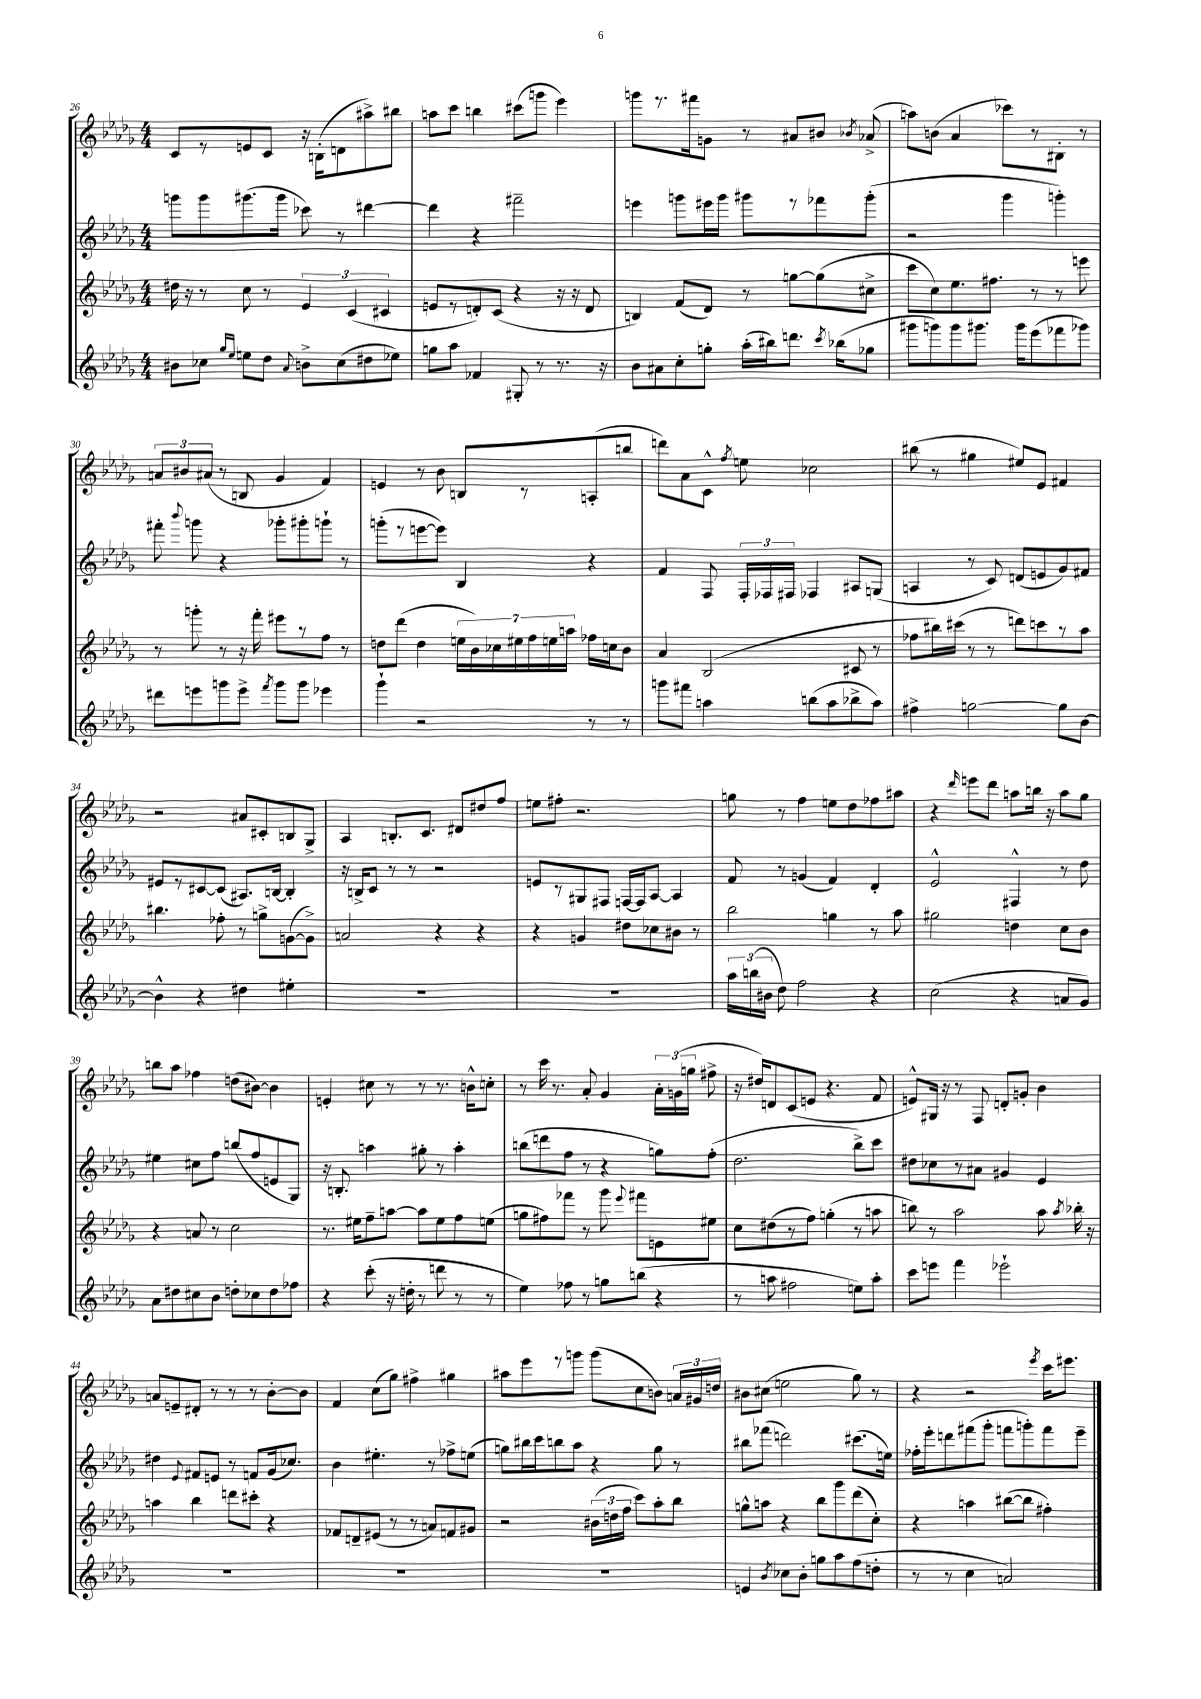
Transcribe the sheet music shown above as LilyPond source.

<<
\new StaffGroup <<
\new Staff = "s0" {
    \clef treble \key des \major \numericTimeSignature \time 4/4
    \autoBeamOff c'8[ r8 e'8 c'8] r16 b16[-.( d'8 ais''8->) bis''8] |
    a''8[ c'''8] b''4 cis'''8[( g'''8] ees'''4) |
    g'''8[ r8. fis'''16 g'8] r8 ais'8[ bis'8] \acciaccatura { bes'8 } aes'8->( |
    a''8[) b'8]( aes'4 ces'''8[) r8 bis8]-. r8 |
    \tuplet 3/2 { a'8[ bis'8 ais'8]( } r8 b8 ges'4 f'4) |
    e'4 r8 bes'8 b8[ r8 a8-.( b''8] |
    d'''8[) aes'8 c'8]-^ \acciaccatura { f''8 } e''8 ces''2 |
    bis''8( r8 gis''4 eis''8[) ees'8] fis'4 |
    r2 ais'8[ cis'8-. b8 ges8]-> |
    aes4 b8.[-. c'8.] dis'8[ dis''8 f''8] |
    e''8[ fis''8]-. r2. |
    g''8 r8 f''4 e''8[ des''8 fes''8 ais''8] |
    r4 \grace { des'''16 } e'''8[ des'''8] a''8[ b''16] r16 a''8[ ges''8] |
    b''8[ aes''8] fes''4 d''8[( bis'8]~) bis'4 |
    e'4-. cis''8 r8 r8 r8. b'16[-^ c''8]-. |
    r8 c'''16 r8. aes'8-. ges'4 \tuplet 3/2 { aes'16[-. g'16( g''16] } fis''8-> |
    r16 dis''16[) d'8 c'8( e'8] r4. f'8 |
    e'8[-^) gis16] r16 r8 f8 d'8[-. g'8]-. bes'4 |
    a'8[ e'8-- dis'8]-. r8 r8 r8 bes'8[~-. bes'8] |
    f'4 c''8[( ges''8]) fis''4-> gis''4 |
    ais''8[ ees'''8 r8 g'''8] g'''8[( c''8 b'8]) \tuplet 3/2 { a'16[ gis'16 d''16] } |
    bis'8[ cis''8]( e''2 ges''8) r8 |
    r4 r2 \acciaccatura { ees'''8 } c'''16[ eis'''8.] \bar "|." |
}
\new Staff = "s1" {
    \clef treble \key des \major \numericTimeSignature \time 4/4
    \autoBeamOff g'''8[ g'''8 gis'''8.( gis'''16] ces'''8) r8 dis'''4~ |
    dis'''4 r4 fis'''2-- |
    e'''4 g'''8[ eis'''16 g'''16] gis'''8[ r8 fes'''8 gis'''8]-.( |
    r2 ges'''4 g'''4-.) |
    fis'''8-. \appoggiatura { bes'''8 } g'''8 r4 ges'''8[-. gis'''8-. g'''8]-! r8 |
    g'''8[-.( r8 e'''8~ e'''8]) bes4 r4 |
    f'4 f8 \tuplet 3/2 { f16[-. fes16 fis16] } fes4 ais8[ g8]( |
    a4 r8 c'8) d'8[( e'8 ges'8) fis'8] |
    eis'8[ r8 cis'8~ cis'8]( ais8.[) b16]~ b4-. |
    r16 b16[-> c'8] r8 r8 r2 |
    e'8[ r8 gis8 fis8] f16[~ f16 aes8]~ aes4 |
    f'8 r8 g'4( f'4) des'4-. |
    ees'2-^ fis4-^ r8 des''8 |
    eis''4 cis''8[ f''8] b''8[( f''8 e'8 ges8]) |
    r16 b8.-. a''4 gis''8-. r8 a''4-. |
    b''8[( d'''8 f''8] r8 r4 g''8[) f''8]-.( |
    des''2. bes''8[->) c'''8] |
    dis''8[ ces''8 r8 ais'8] gis'4 ees'4 |
    dis''4 \appoggiatura { ees'8 } fis'8[ e'8] r8 f'8[ ges'16( ces''8.]) |
    bes'4 eis''4.-. r8 fes''8[-> e''8]( |
    g''8[) bis''16 c'''16 b''8 aes''8] r4 g''8 r8 |
    bis''8[ fes'''8]( d'''2) cis'''8.[( e''16]) |
    fes''16[-. ees'''16-. d'''8 fis'''8( ges'''8]-. f'''8[ g'''8-.) f'''8 ees'''8]-- \bar "|." |
}
\new Staff = "s2" {
    \clef treble \key des \major \numericTimeSignature \time 4/4
    \autoBeamOff dis''16 r16 r8 c''8 r8 \tuplet 3/2 { ees'4 c'4( cis'4 } |
    e'8[ r8 d'8-.) c'8]( r4 r16 r16 d'8 |
    b4) f'8[( des'8]) r8 g''8[~ g''8( cis''8]-> |
    c'''8[ c''8) ees''8. fis''8.] r8 r8 e'''8 |
    r8 g'''8-. r8 r16 f'''16-. eis'''8[ r8 f''8] r8 |
    d''8[ des'''8]( d''4 \tuplet 7/4 { e''16[ bes'16) ces''16 eis''16 f''16 e''16 a''16] } fes''16[ c''16 bes'8] |
    aes'4 bes2( cis'8 r8 |
    fes''8[ bis''16) cis'''16]( r8 r8 d'''8[) c'''8 r8 aes''8] |
    bis''4. fes''8-. r8 g''8[-> g'8~( g'8]->) |
    a'2 r4 r4 |
    r4 g'4 dis''8[ ces''8 bis'8] r8 |
    bes''2 g''4 r8 aes''8 |
    gis''2 d''4 c''8[ bes'8] |
    r4 a'8 r8 c''2 |
    r8. eis''16[ f''8-- a''8]~ a''8[ eis''8 f''8 e''8]( |
    g''8[ fis''8) fes'''8] r8 ges'''8 \appoggiatura { ees'''8 } fis'''8[ e'8 eis''8] |
    c''8[ dis''8( r8 f''8]) g''4-.( r8 a''8 |
    b''8) r8 aes''2 aes''8 \acciaccatura { aes''8 } bes''16-. r16 |
    a''4 bes''4 d'''8[ cis'''8]-. r4 |
    fes'8[ d'8-- eis'8]( r8 r8 a'8[) f'8 gis'8] |
    r2 \tuplet 3/2 { bis'16[( d''16 f''16] } c'''8[) aes''8-. bes''8] |
    g''8[-^ a''8] r4 bes''8[ ges'''8 des'''8( c''8]-.) |
    r4 a''4 bis''8[~( bis''8] fis''4-.) \bar "|." |
}
\new Staff = "s3" {
    \clef treble \key des \major \numericTimeSignature \time 4/4
    \autoBeamOff bis'8[ ces''8] \grace { ges''16[ ees''16] } e''8[ des''8] \appoggiatura { aes'8 } b'8[-> ces''8( dis''8 ees''8]) |
    g''8[ aes''8] fes'4 gis8-. r8 r8. r16 |
    bes'8[ ais'8 c''8-. g''8]-. aes''16[-.( bis''16) d'''8.] \acciaccatura { c'''8 } bes''16[( ges''8] |
    gis'''8[ g'''8) g'''8 gis'''8.] gis'''16[ ees'''8( fes'''8 ges'''8]) |
    dis'''8[ e'''8 g'''8 e'''8]-> \acciaccatura { f'''8 } g'''8[ g'''8] ees'''4 |
    ges'''4-! r2 r8 r8 |
    g'''8[ fis'''8] a''4 b''8[( a''8 bes''8-> a''8]) |
    fis''4-> g''2~ g''8[ bes'8]~ |
    bes'4-^ r4 dis''4 eis''4-. |
    R1 |
    R1 |
    \tuplet 3/2 { aes''16[ b''16( bis'16] } des''8) f''2 r4 |
    c''2( r4 a'8[ ges'8]) |
    aes'8[ dis''8 cis''8 bes'8] d''8[-. ces''8 d''8 fes''8] |
    r4 c'''8-.( r16 d''16-. r8 d'''8 r8 r8 |
    ees''4) fes''8 r8 g''8[ b''8]( r4 |
    r8 a''8 fis''2 e''8[) a''8]-. |
    c'''8[ e'''8] f'''4 ees'''2-! |
    R1 |
    R1 |
    R1 |
    e'4 \acciaccatura { bes'8 } ces''8[ bes'8]-. g''8[ aes''8 f''8( d''8]-. |
    r8 r8 c''4 a'2) \bar "|." |
}
>>
>>
\layout { \context { \Score currentBarNumber = #26 } }
